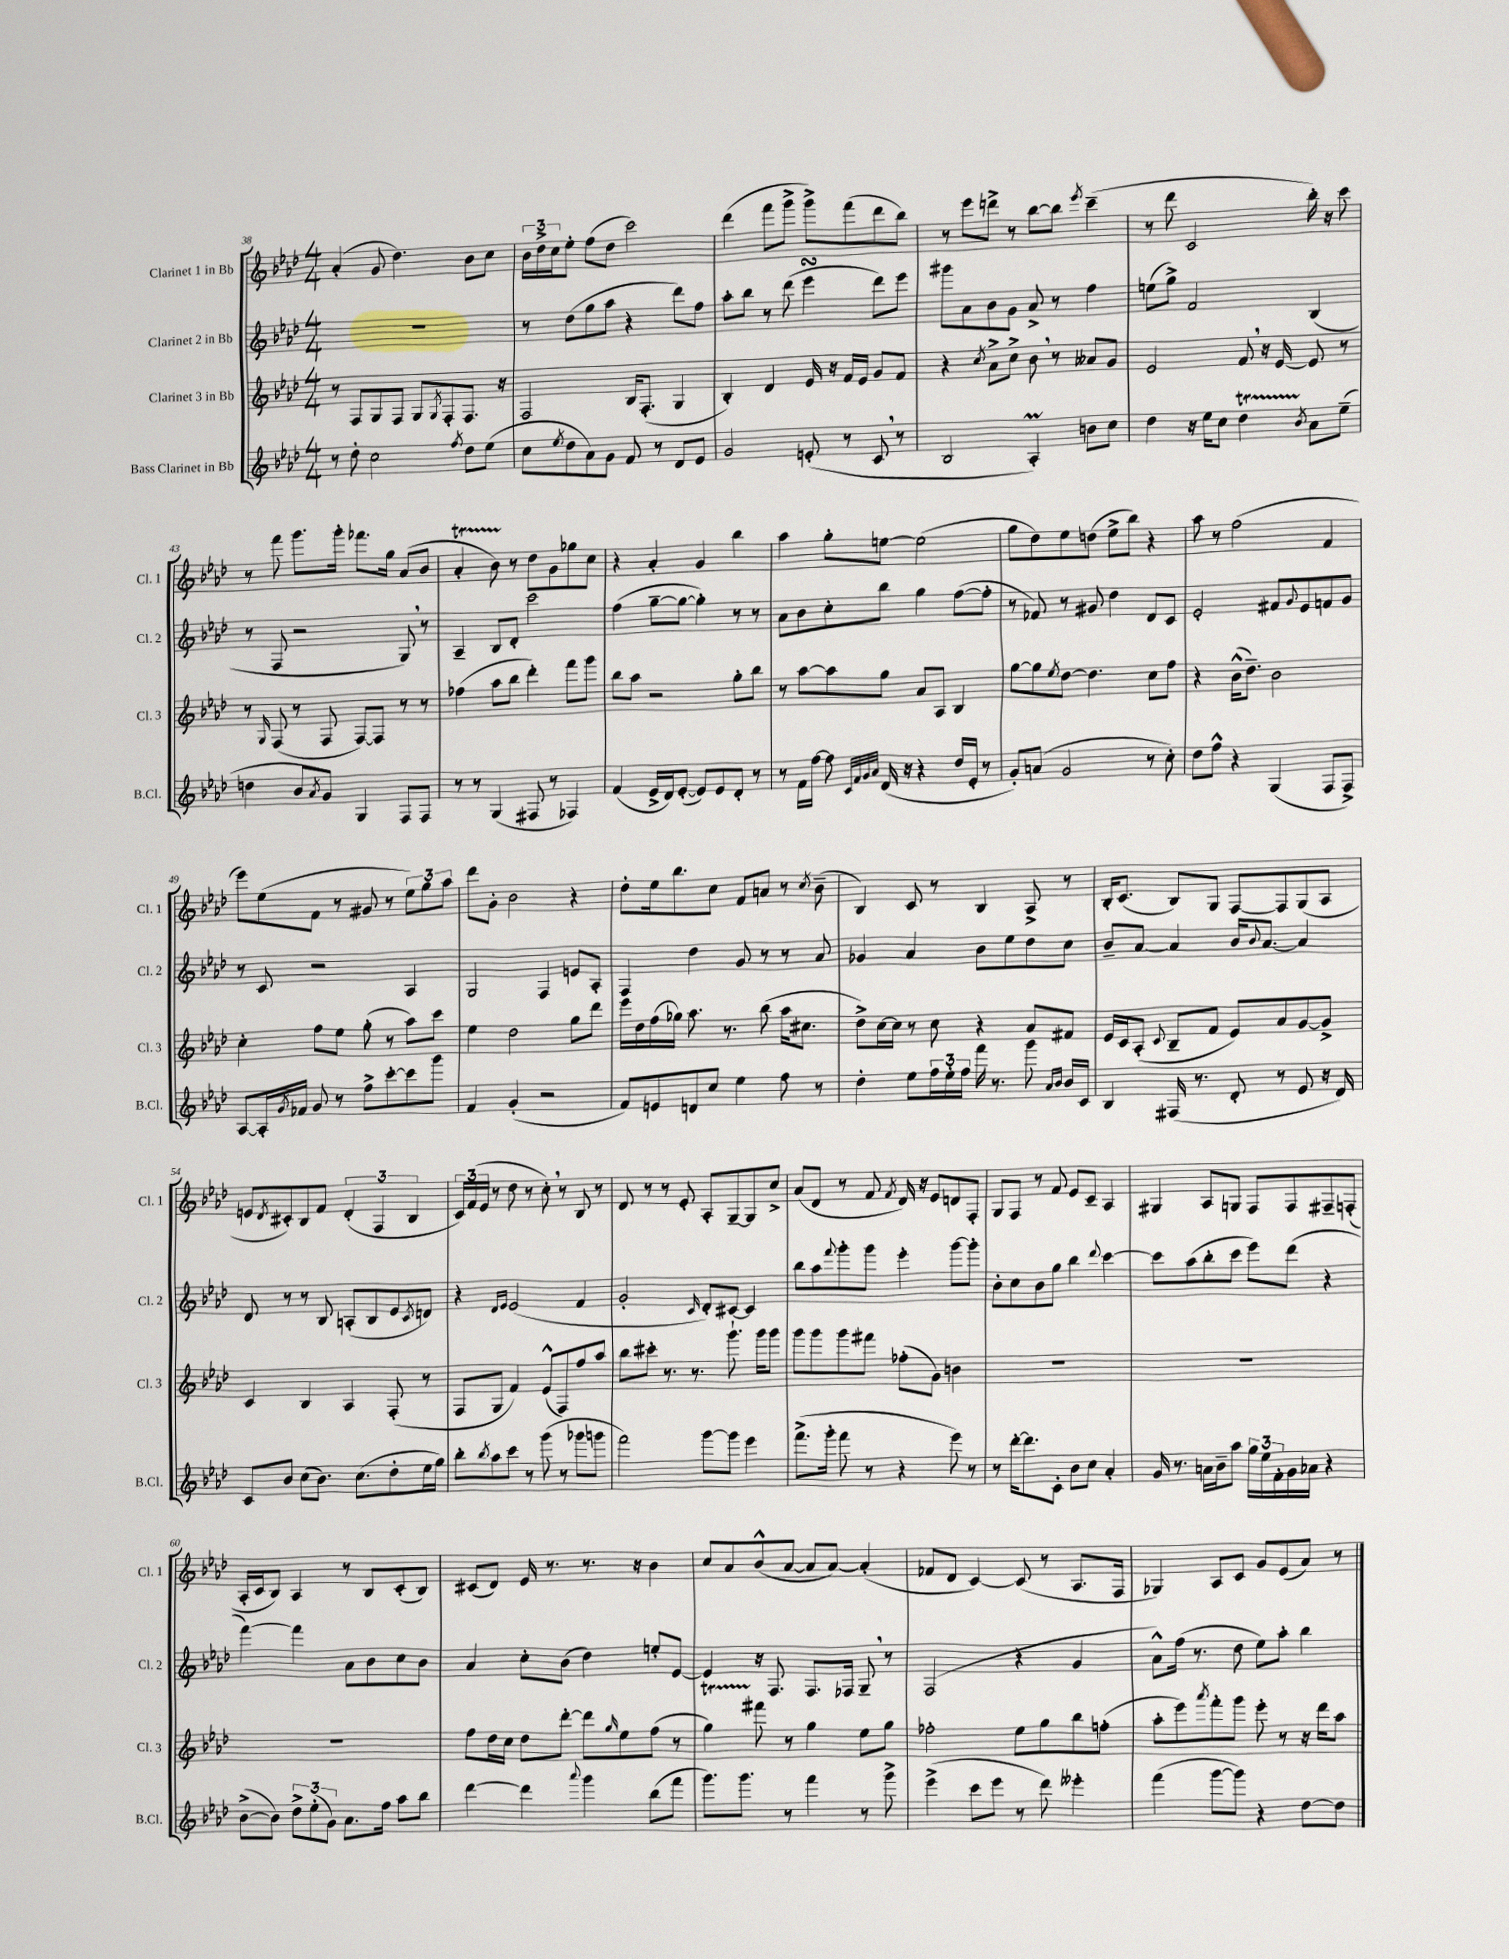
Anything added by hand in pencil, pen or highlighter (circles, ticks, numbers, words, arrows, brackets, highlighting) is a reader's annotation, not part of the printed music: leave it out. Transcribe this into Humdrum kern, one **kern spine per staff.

**kern	**kern	**kern	**kern
*staff4	*staff3	*staff2	*staff1
*clefG2	*clefG2	*clefG2	*clefG2
*k[b-e-a-d-]	*k[b-e-a-d-]	*k[b-e-a-d-]	*k[b-e-a-d-]
*M4/4	*M4/4	*M4/4	*M4/4
8r	8r	1r	(4a-'/
8dd-'\	8F/L	.	.
2cc\	8G/	.	8g/
.	8F/J	.	4.dd-\)
.	8G/L	.	.
.	8qG/	.	.
.	8F'/	.	.
8qff/	.	.	.
8dd-\L	8.F/J	.	8b-\L
(8ee-\J	.	.	8cc\J
.	16r	.	.
=	=	=	=
8cc\L	2F/	8r	24b-\LL
.	.	.	24dd-^\
.	.	.	24cc\J
8qee-/	.	.	.
8dd-\	.	(8dd-\L	8ee-'\J
8a-\)	.	8gg\	(8ff\L
8g\J	.	8aa-\J	8dd-\J
8f/	16B-/LK	4r	2ccc\)
.	(8.F'/J	.	.
8r	.	.	.
8d-/L	4G/	8ddd-\L)	.
8e-/J	.	8ff\J	.
=	=	=	=
2g/	4B-'/)	8aa-'\L	(4ddd-\
.	.	8bb-\J	.
.	4d-/	8r	8fff\L
.	.	(8ddd-\	8ggg^\J
(8e'/	16e-/	4eee-\	8ggg^\L)
.	16r	.	.
8r	16f/LL	.	(8fff\
.	16e-/JJ	.	.
8c/	8g/L	8ddd-\L)	8ddd-\
8r	8f/J	8eee-\J	8bb-\J)
=	=	=	=
2B-/	4r	8ggg#\L	8r
.	.	8a-\	8eee-\L
.	8qcc/	.	.
.	8a-^\L	8b-\	8ddd^\J
.	8cc^\J	8g\J	8r
4A-'/)	8b-\	8a-^/	[8bb-\L
.	8r	8r	8bb-\]J
.	.	.	8qeee-/
8b\L	8a--/L	4ff\	(4ccc~\
8cc\J	8g/J	.	.
=	=	=	=
4dd-\	2e-/	(8ee\L	8r
.	.	8gg^\J)	8ddd-\
16r	.	2f/	2c/
16ee-\LK	.	.	.
8cc\J	.	.	.
4dd-\	8f/	.	.
.	16r	.	.
.	[16e-/	.	.
8qb-/	.	.	.
8a-\L	8e-/]	(4B-/	16bb-'\)
.	.	.	16r
(8ee-~\J	8r	.	8ccc\
=	=	=	=
4dd\	8r	8r	8r
.	16qqG/	.	.
.	(8F/	8F/	8fff\
8b-/L	8r	2r	8.ggg\L
8qa-/	.	.	.
8g/J)	8F/	.	.
.	.	.	16ggg'\Jk
4G/	[8F/L)	.	8.fff-\L
.	8F/]J	.	.
.	.	.	16gg\Jk
8F/L	8r	8G/)	(8a-/L
8F/J	8r	8r	8b-/J
=	=	=	=
8r	(4ff-\	4A-~/	4a-'/
8r	.	.	.
(4G/	8aa-\L	8B-/L	8b-\)
.	8bb-\J	8d-'/J	8r
8F#/	4ddd-'\)	2ccc\	8dd-\L
8r	.	.	8g\
4F-/)	8fff\L	.	8gg-\
.	8ggg\J	.	8cc\J
=	=	=	=
(4f/	8bb-\L	(4ff\	4r
.	8aa-\J	.	.
16e-^/LL	2r	[8gg~\L	4a-'/
16d-/J)	.	.	.
([8e-'/J	.	8gg\_J	.
8e-/]L)	.	4gg'\])	4g/
8e-/	.	.	.
8d-'/J	8gg'\L	8r	4bb-\
8r	8bb-\J	8r	.
=	=	=	=
8r	8r	8a-\L	4aa-\
16f\LL	[8aa-\L	8b-\	.
[16ff\JJ	.	.	.
8ff\]	8aa-\]	8cc'\	8gg'\L
32qqc/LLL	.	.	.
32qqf/	.	.	.
32qqg/	.	.	.
32qqa-/JJJ	.	.	.
(16d-/	8gg\J	8bb-\J	[8ee\J
16r	.	.	.
4r	8a-/L	4gg\	(2ee\]
.	8A-/J	.	.
16dd-/LL	4B-/	([8ff\L	.
16e-'/JJ	.	.	.
8r	.	8ff'\]J	.
=	=	=	=
8g'/L)	[8gg\L	8r	8gg\L
(8a/J	8gg\]	8f-/)	8dd-\)
.	8qee-/	.	.
2g/	[8dd-\J	8r	8ee-\
.	4.dd-\]	8g#/	(8dd\J
.	.	4dd-\	8ee-^\L
.	.	.	8bb-\J)
8r	8cc\L	8d-/L	4r
8cc'\)	8ff\J	8c/J	.
=	=	=	=
8dd-\L	4r	2e-'/	8aa-\
8ff^^\J	.	.	8r
4r	(16b-^^\LK	.	(2ff\
.	8.dd-~\J)	.	.
(4G/	2b-\	8f#/L	.
.	.	8qqg/	.
.	.	8e-/	.
8F/L	.	8f/	4f/
8F^/J)	.	8g/J	.
=	=	=	=
[8A-/L	4cc'\	8r	8eee-\L)
16A-'/]L	.	8c/	(8ee-\
8qg/	.	.	.
16f-/JJ	.	.	.
8g/	8ff\L	2r	8f\J
8r	8ee-\J	.	8r
8ff^\L	(8gg'\	.	8g#/
[8ccc'\	8r	.	8r
8ccc\]	8aa-\L)	4A-/	12ee-\L)
.	.	.	12gg\
8ggg\J	8ccc\J	.	.
.	.	.	12aa-\J
=	=	=	=
4f/	4ee-\	2G/	8ddd-\L
.	.	.	8g'\J
(4g'/	2dd-\	.	2b-\
2r	.	4F/	.
.	8gg\L	8e/L	4r
.	8ddd-\J	8A-'/J	.
=	=	=	=
8f/L)	16eee-\LL	4F/	8dd-'\L
.	16dd-\	.	.
8e/	(16ff\	.	16ee-\k
.	16gg-\JJ)	.	8.bb-\
8d/	8.aa-\	4dd-\	.
8cc/J	.	.	8cc\J
.	8.r	.	.
4ee-\	.	8g/	8f/L
.	(8bb-\	8r	8a/J
8ff\	16aa-\LK	8r	8r
.	8.cc#\J	.	.
.	.	.	8qcc/
8r	.	8a-/	(8b-~\
=	=	=	=
4dd-'\	8dd-^\L)	4g-/	4B-/)
.	[16cc\L	.	.
.	16cc\]JJ	.	.
8ee-\L	8r	4a-/	8c/
24ff\L	8cc\	.	8r
24ee-'\	.	.	.
24ff\JJ	.	.	.
16fff\	4r	8b-\L	4B-/
8.r	.	.	.
.	.	8ee-\	.
8ggg\	8a-/L	8dd-\	8A-^/
16qqa-/LL	.	.	.
16qqb-/JJ	.	.	.
16b-/LL	8f#/J	8cc\J	8r
16c/JJ	.	.	.
=	=	=	=
4B-/	16e-/LL	8b-~/L	16B-'/LK
.	16c/J	.	(8.c/J
.	(8A-'/J	[8a-/J	.
.	8qqc/	.	.
(16F#/	8B-~/L	4a-/]	8B-/L)
8.r	.	.	.
.	8f/J	.	8G/J
8d-'/	8e-/L)	16b-/LK	[8F/L
.	.	8qqb-/	.
.	.	[8.a-/J	.
8r	8a-/	.	8F/]
8e-/	[8g/	4a-/]	(8G/
16r	8g^/]J	.	8A-/J
16d-/)	.	.	.
=	=	=	=
8c/L	4c/	8d-/	8e/L
.	.	.	8qd-/
8b-/J	.	8r	8c#'/)
(8cc\L	4B-/	8r	8B-/
8.b-\J)	.	8B-/	8f/J
.	4A-/	(8A'/L	(6d-'/
(8.cc\L	.	.	.
.	.	8B-/	.
.	.	.	6F/
8dd-'\	(8F'/	8e-/	.
.	.	.	6B-/
.	.	8qc/	.
16ee-\L	8r	8d/J)	.
16gg\JJ)	.	.	.
=	=	=	=
8bb-'\L	8F/L	4r	24c/LL)
.	.	.	(24f/
.	.	.	24e-/JJ
8qbb-/	.	.	.
8aa-\	8G/J	.	8r
.	.	16qqd-/LL	.
.	.	16qqe-/JJ	.
8ccc\J	4f/)	(2e-/	8dd-\
8r	.	.	8r
(8ggg\	(8e-^^/L	.	8cc'\)
8r	8F/)	.	8r
8ggg-\L	8ff/	4f/	8B-/
8ggg\J	8aa-/J	.	8r
=	=	=	=
2fff\)	8bb-\L	2g'/	8d-/
.	8ccc#'\J	.	8r
.	8.r	.	8r
.	.	.	8e-'/
.	8.r	.	.
.	.	16qqc/	.
[8ggg\L	.	8d-'/L)	8A-'/L
8ggg\]J	8.ggg`\	[8c#/J	[8G~/
4eee-\	.	4c#/]	8G/]
.	16ggg\LK	.	.
.	8ggg\J	.	8cc^/J
=	=	=	=
(8.fff^\L	8ggg\L	8bb-\L	(8a-/L
.	8ggg\	8aa-\	8d-/J
16ggg'\Jk	.	.	.
.	.	8qqfff/	.
8fff\	8ggg\	8ggg'\	8r
8r	8fff#\J	8ggg\J	8f/
.	.	.	8qf/
4r	(8ff-'\L	4eee-'\	16d-/)
.	.	.	16r
.	8g\J)	.	8e-/L
8eee-\)	4b\	[8ggg\L	8d/
8r	.	8ggg'\]J	8F'/J
=	=	=	=
8r	1r	8b-'\L	8G/L
[16ddd-'\LK	.	8cc\	8F/J
8.ddd-\]	.	.	.
.	.	8b-\	8r
8c'\J	.	8gg\J	8f/
8b-\L	.	4bb-\	8e-/L
8cc\J	.	.	8c~/J
.	.	8qqddd-/	.
4a-'/	.	[4ccc\	4A-/
=	=	=	=
16g/	1r	8ccc\]L	4G#/
8.r	.	.	.
.	.	(8aa-\	.
16a\LL	.	8bb-'\	8A-/L
16b-~\J	.	.	.
8aa-\J	.	8ccc\J	8G/J
24gg\LL	.	8eee-\L)	8F/L
24ee-\	.	.	.
24f'\	.	.	.
16g\	.	(8ddd-\J	8F/
16a-\JJ	.	.	.
4r	.	4r	8F#~/
.	.	.	(8F'/J
=	=	=	=
([8b-^\L	1r	[4fff\)	16A-'/LL
.	.	.	16c/J
8b-\]J)	.	.	8B-/J)
12dd-^\L	.	4fff\]	4A-/
(12ee-'\	.	.	.
12g\J)	.	.	.
8.a-\L	.	8a-\L	8r
.	.	8b-\	8B-/L
16ff\Jk	.	.	.
8aa-\L	.	8cc\	(8c'/
8bb-\J	.	8b-\J	8B-/J)
=	=	=	=
[4ddd-\	8ff\L	4a-/	(8c#/L
.	16dd-\L	.	8d-/J)
.	16cc\JJ	.	.
4ddd-\]	8dd-\L	8cc'\L	16e-/
.	.	.	8.r
.	[8ddd-'\J	(8b-\J	.
8qqaaa-/	.	.	.
4ggg\	8ddd-\]L	4dd-\)	8.r
.	16qqgg/	.	.
.	8ee-\	.	.
.	.	.	16r
(8bb-\L	(8ff\J	8ee'/L	4b-\
8fff\J	8r	[8e-/J	.
=	=	=	=
8.ggg\L)	4gg\)	4e-/]	8cc/L
.	.	.	8a-/
8.ggg\J	.	.	.
.	8fff#\	16r	(8b-^^/
.	.	8.F/	.
8r	8r	.	[8a-/J
4fff\	4gg\	8.F/L	8a-/]L
.	.	.	[8a-/J)
.	.	16F-/Jk	.
8r	8ee-\L	8G~/	(4a-'/]
8ggg^\	8gg\J	8r	.
=	=	=	=
(4eee-^\	2ff-'\	(2F/	8f-/L
.	.	.	8d-/J
8ccc\L	.	.	[4c/)
8eee-\J	.	.	.
8r	8ee-\L	4r	(8c/]
8ddd-\)	8gg\	.	8r
4eee--'\	8bb-\	4g/	8.A-/L
.	(8ff'\J	.	.
.	.	.	16F/Jk
=	=	=	=
(4fff\	8aa-'\L	8a-^^\L)	4G-/)
.	8eee-\)	(16ff\Jk	.
.	.	8.r	.
.	8qaaa-/	.	.
[8ggg\L	8fff'\	.	8A-/L
8ggg\]J)	8ggg\J	8dd-\	8c/J
4r	8eee-'\	8ee-\L)	8g/L
.	8r	8aa-'\J	(8e-/
[8dd-\L	16r	4bb-\	8a-/J)
.	16ddd-\LK	.	.
8dd-\]J	8aa-\J	.	8r
==	==	==	==
*-	*-	*-	*-
